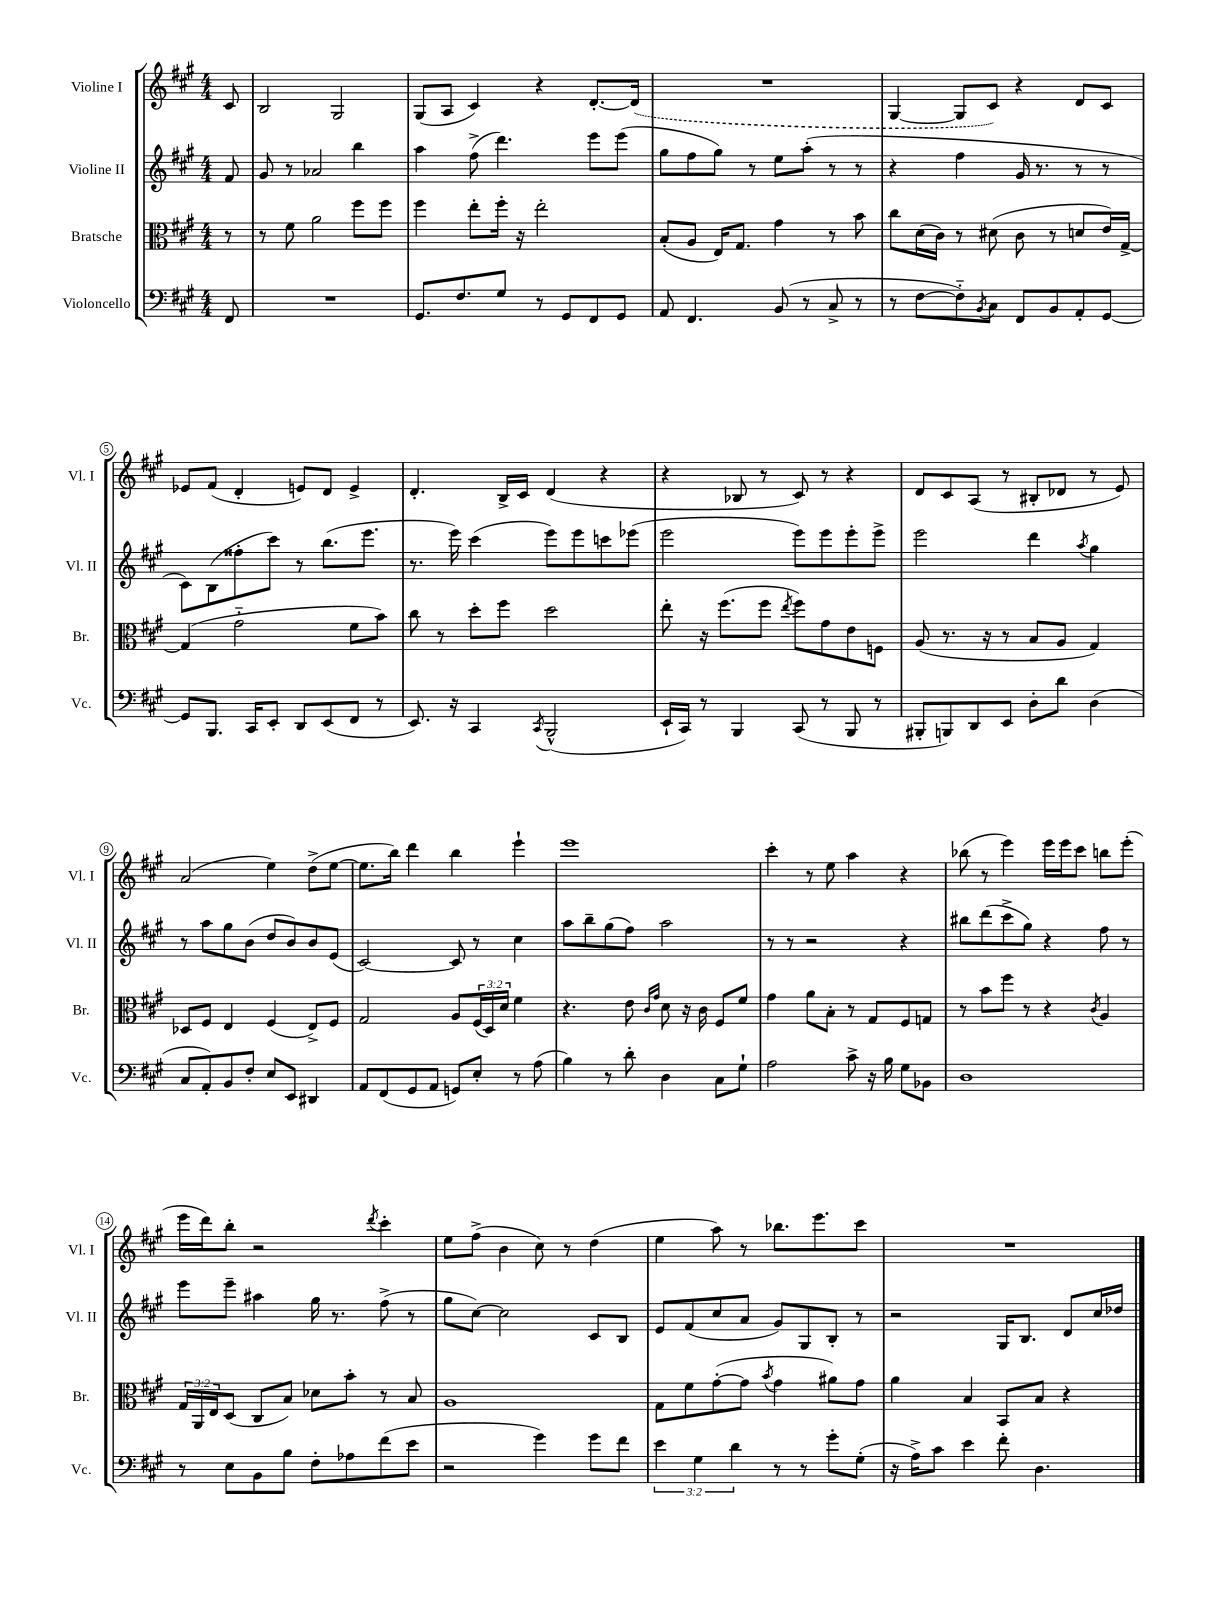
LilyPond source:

<<
\new StaffGroup <<
\new Staff = "s0" \with { instrumentName = "Violine I" shortInstrumentName = "Vl. I" } {
    \clef treble \key a \major \numericTimeSignature \time 4/4 \partial 8
    cis'8 |
    b2 gis2 |
    gis8( a8 cis'4) r4 d'8.~-. \once \slurDashed d'16( |
    R1 |
    gis4~ gis8 cis'8) r4 d'8 cis'8 |
    ees'8 fis'8( d'4-. e'8) d'8 e'4-> |
    d'4.-. b16-> cis'16 d'4( r4 |
    r4 bes8 r8 cis'8) r8 r4 |
    d'8 cis'8 a8( r8 bis8-. des'8 r8 e'8) |
    a'2( e''4) d''8->( e''8~ |
    e''8. b''16) d'''4 b''4 e'''4-! |
    e'''1 |
    cis'''4-. r8 e''8 a''4 r4 |
    bes''8( r8 e'''4) e'''16 e'''16 cis'''8 b''8 e'''8-.( |
    e'''16 d'''16) b''8-. r2 \acciaccatura { d'''8 } cis'''4-. |
    e''8 fis''8->( b'4 cis''8) r8 d''4( |
    e''4 a''8) r8 bes''8. e'''8. cis'''8 |
    R1 \bar "|." |
}
\new Staff = "s1" \with { instrumentName = "Violine II" shortInstrumentName = "Vl. II" } {
    \clef treble \key a \major \numericTimeSignature \time 4/4 \partial 8
    fis'8 |
    gis'8 r8 aes'2 b''4 |
    a''4 fis''8->( d'''4.) e'''8 e'''8( |
    gis''8 fis''8 gis''8) r8 e''8 a''8-.( r8 r8 |
    r4 fis''4 gis'16 r8. r8 r8 |
    cis'8) b8( fisis''8-. cis'''8) r8 b''8.( e'''8. |
    r8. e'''16) cis'''4( e'''8) e'''8 c'''8 ees'''8( |
    e'''2 e'''8) e'''8 e'''8-. e'''8-> |
    e'''2 d'''4 \acciaccatura { a''8 } gis''4 |
    r8 a''8 gis''8 b'8( d''8 b'8) b'8 e'8( |
    cis'2~) cis'8 r8 cis''4 |
    a''8 b''8-- gis''8( fis''8) a''2 |
    r8 r8 r2 r4 |
    bis''8 d'''8( cis'''8-> gis''8) r4 fis''8 r8 |
    e'''8 e'''8-- ais''4 gis''16 r8. fis''8->( r8 |
    gis''8 cis''8~) cis''2 cis'8 b8 |
    e'8 fis'8( cis''8 a'8 gis'8) gis8 b8-. r8 |
    r2 gis16 b8. d'8 cis''16 des''16 \bar "|." |
}
\new Staff = "s2" \with { instrumentName = "Bratsche" shortInstrumentName = "Br." } {
    \clef alto \key a \major \numericTimeSignature \time 4/4 \override Staff.TupletNumber.text = #tuplet-number::calc-fraction-text \partial 8
    r8 |
    r8 fis'8 a'2 fis''8 fis''8 |
    fis''4 e''8-. fis''16-. r16 e''2-. |
    b8-.( a8 e16) gis8. gis'4 r8 b'8 |
    cis''8 d'16( cis'16) r8 dis'8( cis'8 r8 d'8 e'16) gis16~-> |
    gis4( gis'2-_ fis'8 b'8) |
    cis''8 r8 d''8-. fis''8 d''2 |
    e''8-. r16 fis''8.( fis''8 \acciaccatura { e''8 } fis''8) gis'8 e'8 f8 |
    a8( r8. r16 r8 b8 a8 gis4) |
    des8 fis8 e4 fis4( e8->) fis8 |
    gis2 a8 \tuplet 3/2 { fis16( d16) d'16 } fis'4 |
    r4. e'8 \grace { cis'16 gis'16 } d'8 r16 cis'16 fis8 fis'8 |
    gis'4 a'8 b8-. r8 gis8 fis8 g8 |
    r8 b'8 fis''8 r8 r4 \acciaccatura { cis'8 } a4 |
    \tuplet 3/2 { gis16 a,16 e16 } d8( cis8 b8) des'8 b'8-. r8 b8 |
    a1 |
    gis8 fis'8 gis'8~-.( gis'8 \acciaccatura { b'8 } gis'4 ais'8) gis'8 |
    a'4 b4 b,8 b8 r4 \bar "|." |
}
\new Staff = "s3" \with { instrumentName = "Violoncello" shortInstrumentName = "Vc." } {
    \clef bass \key a \major \numericTimeSignature \time 4/4 \override Staff.TupletNumber.text = #tuplet-number::calc-fraction-text \partial 8
    fis,8 |
    R1 |
    gis,8. fis8. gis8 r8 gis,8 fis,8 gis,8 |
    a,8 fis,4. b,8( r8 cis8-> r8 |
    r8 fis8~ fis8-_) \acciaccatura { b,8 } cis8 fis,8 b,8 a,8-. gis,8~ |
    gis,8 b,,8. cis,16 e,8-. d,8 e,8( fis,8 r8 |
    e,8.) r16 cis,4 \acciaccatura { cis,8 } b,,2-^( |
    e,16-! cis,16) r8 b,,4 cis,8( r8 b,,8 r8 |
    bis,,8-. b,,8) d,8 e,8 d8-. d'8 d4( |
    cis8 a,8-.) b,8 fis8-. e8 e,8 dis,4 |
    a,8 fis,8( gis,8 a,8 g,8) e8-. r8 a8( |
    b4) r8 d'8-. d4 cis8 gis8-! |
    a2 cis'8-> r16 b16 gis8 bes,8 |
    d1 |
    r8 e8 b,8 b8 fis8-. aes8 fis'8( e'8 |
    r2 gis'4) gis'8 fis'8 |
    \tuplet 3/2 { e'4 gis4 d'4 } r8 r8 gis'8-. gis8-.( |
    r16 a16->) cis'8 e'4 fis'8-. d4. \bar "|." |
}
>>
>>
\layout { \context { \Score \override BarNumber.stencil = #(make-stencil-circler 0.1 0.3 ly:text-interface::print) } }
